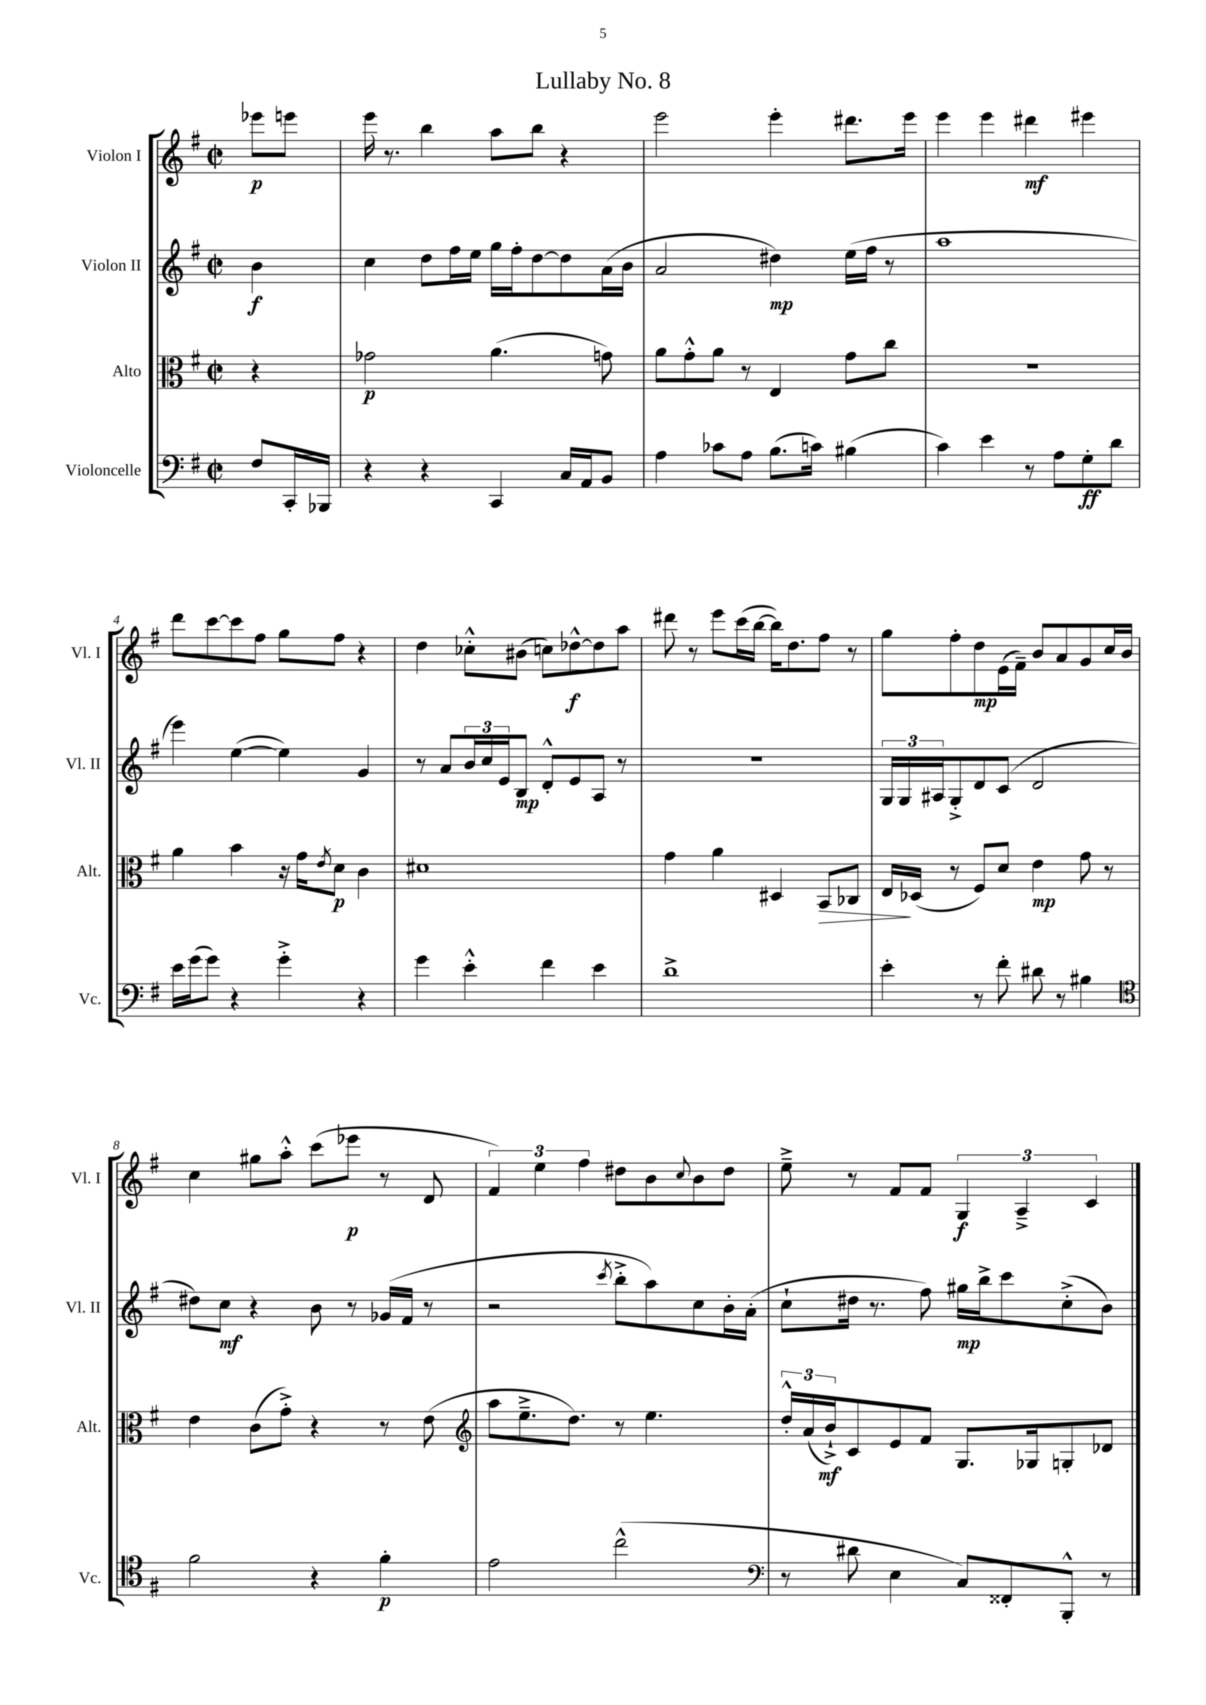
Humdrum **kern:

**kern	**kern	**kern	**kern
*staff4	*staff3	*staff2	*staff1
*clefF4	*clefC3	*clefG2	*clefG2
*k[f#]	*k[f#]	*k[f#]	*k[f#]
*M2/2	*M2/2	*M2/2	*M2/2
*met(c|)	*met(c|)	*met(c|)	*met(c|)
8F#/L	4r	4b\	8eee-\L
16CC'/L	.	.	8eee\J
16BBB-/JJ	.	.	.
=	=	=	=
4r	2g-\	4cc\	16eee\
.	.	.	8.r
4r	.	8dd\L	4bb\
.	.	16ff#\L	.
.	.	16ee\JJ	.
4CC/	(4.a\	16gg\LL	8aa\L
.	.	16ff#'\J	.
.	.	[8dd\	8bb\J
16C/LL	.	8dd\]	4r
16AA/J	.	.	.
8BB/J	8g\)	(16a\L	.
.	.	16b\JJ	.
=	=	=	=
4A\	8a\L	2a/	2eee\
.	8g'^^\	.	.
8c-\L	8a\J	.	.
8A\J	8r	.	.
(8.B\L	4E/	4dd#\)	4eee'\
16c\Jk)	.	.	.
(4B#\	8g\L	(16ee\LL	8.ddd#\L
.	.	16ff#\JJ	.
.	8cc\J	8r	.
.	.	.	16eee\Jk
=	=	=	=
4c\)	1r	1aa	4eee\
4e\	.	.	4eee\
8r	.	.	4ddd#\
8A\L	.	.	.
8G'\	.	.	4eee#\
8d\J	.	.	.
=	=	=	=
16e\LL	4a\	4eee\)	8ddd\L
(16g\J	.	.	.
8g\J)	.	.	[8ccc\
4r	4b\	([4ee\	8ccc\]
.	.	.	8ff#\J
4g'^\	16r	4ee\])	8gg\L
.	16g\LK	.	.
.	8qe/	.	.
.	8d\J	.	8ff#\J
4r	4c\	4g/	4r
=	=	=	=
4g\	1d#	8r	4dd\
.	.	8a/L	.
4e'^^\	.	24b/L	8cc-'^^\L
.	.	24cc/	.
.	.	24e/J	.
.	.	8B/J	(8b#\J
4f#\	.	8d'^^/L	8cc\L)
.	.	8e/	[8dd-^^\
4e\	.	8A/J	8dd-\]
.	.	8r	8aa\J
=	=	=	=
1d^	4g\	1r	8ddd#\
.	.	.	8r
.	4a\	.	8eee\L
.	.	.	(16ccc\L
.	.	.	[16bb\JJ
.	4D#/	.	16bb\]LK)
.	.	.	8.dd\
.	8BB/L	.	8ff#\J
.	8C-/J	.	8r
=	=	=	=
4e'\	16E/LL	24G/LL	8gg\L
.	.	24G/	.
.	(16D-/JJ	.	.
.	.	24A#/J	.
.	8r	8G'^/	8ff#'\
8r	8F#/L)	8d/	8dd\
8f#'\	8d/J	(8c/J	(16e\L
.	.	.	16f#~\JJ)
8d#\	4e\	2d/	8b/L
8r	.	.	8a/
4B#\	8g\	.	8g/
.	8r	.	16cc/L
.	.	.	16b/JJ
=	=	=	=
*clefC4	*	*	*
2f#\	4e\	8dd#\L)	4cc\
.	.	8cc\J	.
.	(8c\L	4r	8gg#\L
.	8g'^\J)	.	8aa'^^\J
4r	4r	8b\	(8ccc\L
.	.	8r	8eee-\J
4f#'\	8r	(16g-/LL	8r
.	.	16f#/JJ	.
.	(8e\	8r	8d/
=	=	=	=
*	*clefG2	*	*
2e\	8aa\L	2r	6f#/)
.	8.ee~^\	.	.
.	.	.	6ee\
.	8.dd\J)	.	.
.	.	.	6ff#\
.	.	8qccc/	.
(2cc^^\	8r	8bb'^\L	8dd#\L
.	4.ee\	8aa\)	8b\
.	.	.	8qqcc/
.	.	8cc\	8b\
.	.	16b'\L	8dd#\J
.	.	(16a'\JJ	.
=	=	=	=
*clefF4	*	*	*
8r	24dd'^^/LL	8cc`\L	8ee~^\
.	(24a/	.	.
.	24b`^/J)	.	.
8d#\	8c/	16dd#\Jk	8r
.	.	8.r	.
4E\	8e/	.	8f#/L
.	8f#/J	8ff#\)	8f#/J
8C/L)	8.G/L	16gg#\LL	6G/
.	.	16bb^\J	.
8FF##'/	.	8ccc\	.
.	.	.	6A~^/
.	16G-/k	.	.
8BBB'^^/J	8G'/	(8cc'^\	.
.	.	.	6c/
8r	8d-/J	8b\J)	.
==	==	==	==
*-	*-	*-	*-
